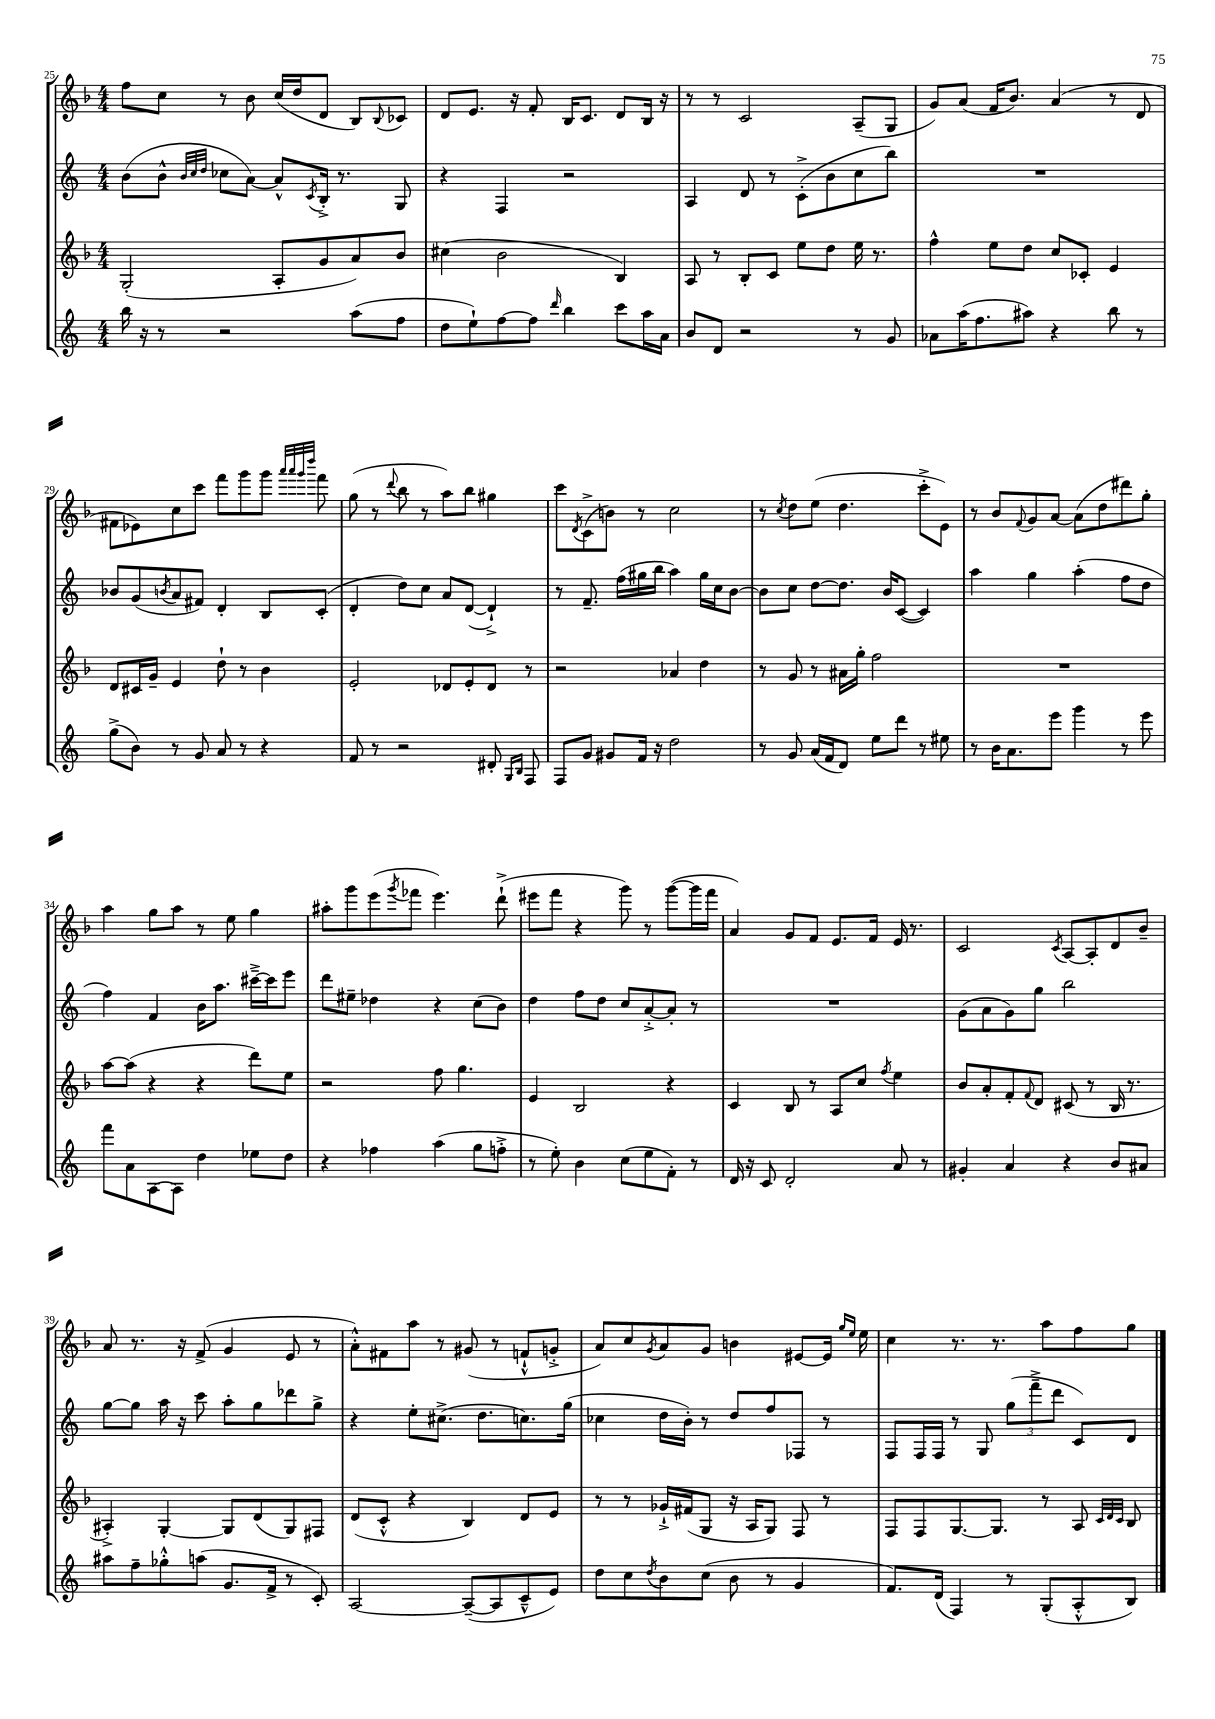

**kern	**kern	**kern	**kern
*part4	*part3	*part2	*part1
*staff4	*staff3	*staff2	*staff1
*clefG2	*clefG2	*clefG2	*clefG2
*k[]	*k[b-]	*k[]	*k[b-]
*M4/4	*M4/4	*M4/4	*M4/4
=25	=25	=25	=25
16bb\	(2G'/	(8b\L	8ff\L
16r	.	.	.
8r	.	8b^^\J	8cc\J
.	.	32qqb/LLL	.
.	.	32qqcc/	.
.	.	32qqdd/JJJ	.
2r	.	8cc-X\L	8r
.	.	[8a\J)	8b-\
.	8A'/L	8a^^/L]	(16cc/LL
.	.	.	16dd/J
.	.	8qc/	.
.	8g/	16B'^/Jk	8d/J
.	.	8.r	.
(8aa\L	8a/)	.	8B-/L)
.	.	.	8qqB-/
8ff\J	8b-/J	8G/	8c-X/J
=26	=26	=26	=26
8dd\L	(4cc#X\	4r	8d/L
8ee`\)	.	.	8.e/J
[8ff\	2b-\	4F/	.
.	.	.	16r
8ff\J]	.	.	8f'/
16qqddd/	.	.	.
4bb\	.	2r	16B-/KL
.	.	.	8.c/J
8ccc\L	4B-/)	.	8d/L
16aa\L	.	.	16B-/Jk
16a\JJ	.	.	16r
=27	=27	=27	=27
8b/L	8A/	4A/	8r
8d/J	8r	.	8r
2r	8B-'/L	8d/	2c/
.	8c/J	8r	.
.	8ee\L	(8c'^\L	.
.	8dd\J	8b\	.
8r	16ee\	8cc\	(8A~/L
.	8.r	.	.
8g/	.	8bb\J)	8G/J
=28	=28	=28	=28
8a-X\L	4ff^^\	1r	8g/L)
(16aa\K	.	.	(8a/J
8.ff\	.	.	.
.	8ee\L	.	16f/KL
.	.	.	8.b-/J)
8aa#X\J)	8dd\J	.	.
4r	8cc/L	.	(4a/
.	8c-X'/J	.	.
8bb\	4e/	.	8r
8r	.	.	8d/
!!LO:LB:g=z
=29	=29	=29	=29
(8gg^\L	8d/L	8b-X/L	8f#X\L
8b\J)	16c#X/L	(8g/	8e-X\)
.	16g~/JJ	.	.
.	.	8qbn/	.
8r	4e/	8a/	8cc\
8g/	.	8f#X/J)	8ccc\J
8a/	8dd`\	4d'/	8fff\L
8r	8r	.	8ggg\
4r	4b-\	8B/L	8ggg\J
.	.	.	32qqaaa/LLL
.	.	.	32qqaaa/
.	.	.	32qqggg/
.	.	.	32qqdddd/JJJ
.	.	(8c'/J	8fff\
=30	=30	=30	=30
8f/	2e'/	4d'/	(8gg\
8r	.	.	8r
.	.	.	8qqddd/
2r	.	8dd\L)	8bb-\
.	.	8cc\J	8r
.	8d-X/L	8a/L	8aa\L)
.	8e'/	([8d/J	8bb-\J
8d#X'/	8d-/J	4d`^/])	4gg#X\
16qqG/LL	.	.	.
16qqB/JJ	.	.	.
8F/	8r	.	.
=31	=31	=31	=31
8F/L	2r	8r	8ccc\L
.	.	.	8qd/
8g/J	.	8.f~/	(8c^\
8g#X/L	.	.	8bn\J)
.	.	(16ff\LL	.
16f/Jk	.	16gg#X\	8r
16r	.	16bb\JJ	.
2dd\	4a-X/	4aa\)	2cc\
.	4dd\	16gg#\LL	.
.	.	16cc\J	.
.	.	[8b\J	.
=32	=32	=32	=32
8r	8r	8b\L]	8r
.	.	.	8qcc/
8g/	8g/	8cc\J	8dd\L
(16a/LL	8r	[8dd\L	(8ee\J
16f/J	.	.	.
8d/J)	16a#X\LL	8.dd\J]	4.dd\
.	16gg'\JJ	.	.
8ee\L	2ff\	.	.
.	.	16b/KL	.
8ddd\J	.	([8c/J	.
8r	.	4c/])	8ccc'^\L
8ee#X\	.	.	8e\J)
=33	=33	=33	=33
8r	1r	4aa\	8r
16b\KL	.	.	8b-/L
8.a\	.	.	.
.	.	.	8qqf/
.	.	4gg\	8g/
8eee\J	.	.	[8a/J
4ggg\	.	(4aa'\	(8a\L]
.	.	.	8dd\
8r	.	8ff\L	8ddd#X\)
8eee\	.	8dd\J	8gg'\J
!!LO:LB:g=z
=34	=34	=34	=34
8fff\L	[8aa\L	4ff\)	4aa\
8a\	(8aa\J]	.	.
[8A\	4r	4f/	8gg\L
8A\J]	.	.	8aa\J
4dd\	4r	16b\KL	8r
.	.	8.aa\J	.
.	.	.	8ee\
8ee-X\L	8ddd\L)	[16ccc#X~^\LL	4gg\
.	.	16ccc#\J]	.
8dd\J	8ee\J	8eee\J	.
=35	=35	=35	=35
4r	2r	8ddd\L	8aa#X'\L
.	.	8ee#X~\J	8ggg\
4ff-X\	.	4dd-X\	(8eee\
.	.	.	8qggg/
.	.	.	8fff-X\J
(4aa\	8ff\	4r	4.eee\)
.	4.gg\	.	.
8gg\L	.	(8cc\L	.
8ffn'^\J	.	8b\J)	(8ddd`^\
=36	=36	=36	=36
8r	4e/	4dd\	8eee#X\L
8ee'\)	.	.	8fff\J
4b\	2B-/	8ff\L	4r
.	.	8dd\J	.
(8cc\L	.	8cc/L	8ggg\)
8ee\	.	[8a'^/	8r
8f'\J)	4r	8a'/J]	([8ggg\L
8r	.	8r	16ggg\L]
.	.	.	16fff\JJ
=37	=37	=37	=37
16d/	4c/	1r	4a/)
16r	.	.	.
8c/	.	.	.
2d'/	8B-/	.	8g/L
.	8r	.	8f/J
.	8A/L	.	8.e/L
.	8cc/J	.	.
.	.	.	16f/Jk
.	8qff/	.	.
8a/	4ee\	.	16e/
.	.	.	8.r
8r	.	.	.
=38	=38	=38	=38
4g#X'/	8b-/L	(8g\L	2c/
.	8a'/	8a\	.
4a/	8f'/	8g\)	.
.	8qqf/	.	.
.	8d/J	8gg\J	.
.	.	.	8qc/
4r	(8c#X/	2bb\	[8A/L
.	8r	.	8A'/]
8b/L	16B-/	.	8d/
.	8.r	.	.
8a#X/J	.	.	8b-~/J
!!LO:LB:g=z
=39	=39	=39	=39
8aa#X\L	4A#X'^/)	[8gg\L	8a/
8ff~\	.	8gg\J]	8.r
8gg-X'^^\	[4G'/	16aa\	.
.	.	16r	16r
(8aan\J	.	8ccc\	(8f^/
8.g/L	8G/L]	8aa'\L	4g/
.	(8d/	8gg\	.
16f^/Jk	.	.	.
8r	8G/)	8ddd-X\	8e/
8c'/)	8F#X/J	8gg^\J	8r
=40	=40	=40	=40
[2A/	(8d/L	4r	8a'^^\L)
.	8c'^^/J	.	8f#X\
.	4r	8ee'\L	8aa\J
.	.	(8.cc#X^\J	8r
(8A~/L_	4B-/)	.	(8g#X/
.	.	8.dd\L	.
8A/]	.	.	8r
8c~^^/	8d/L	8.ccn\)	8fn`^^/L
8e/J)	8e/J	.	8gn'^/J
.	.	(16gg\Jk	.
=41	=41	=41	=41
8dd\L	8r	4cc-X\	8a/L)
8cc\	8r	.	8cc/
8qdd/	.	.	8qg/
8b\	16g-X`^/LL	16dd\LL	8a/
.	(16f#X/J	16b'\JJ)	.
(8cc\J	8G/J	8r	8g/J
8b\	16r	8dd/L	4bn\
.	16A/KL	.	.
8r	8G/J)	8ff/	.
4g/	8F/	8F-X/J	[8e#X/L
.	8r	8r	16e#/Jk]
.	.	.	16qqgg/LL
.	.	.	16qqee/JJ
.	.	.	16ee\
=42	=42	=42	=42
8.f/L)	8F/L	8F/L	4cc\
.	8F/	16F/L	.
(16d/Jk	.	16F/JJ	.
4F/)	[8.G/	8r	8.r
.	.	8G/	.
.	8.G/J]	.	8.r
8r	.	(12gg\L	.
.	.	12fff~^\	.
(8G'/L	8r	.	8aa\L
.	.	12ddd\J	.
8A'^^/	8A/	8c/L)	8ff\
.	32qqc/LLL	.	.
.	32qqd/	.	.
.	32qqc/JJJ	.	.
8B/J)	8B-/	8d/J	8gg\J
==	==	==	==
*-	*-	*-	*-
